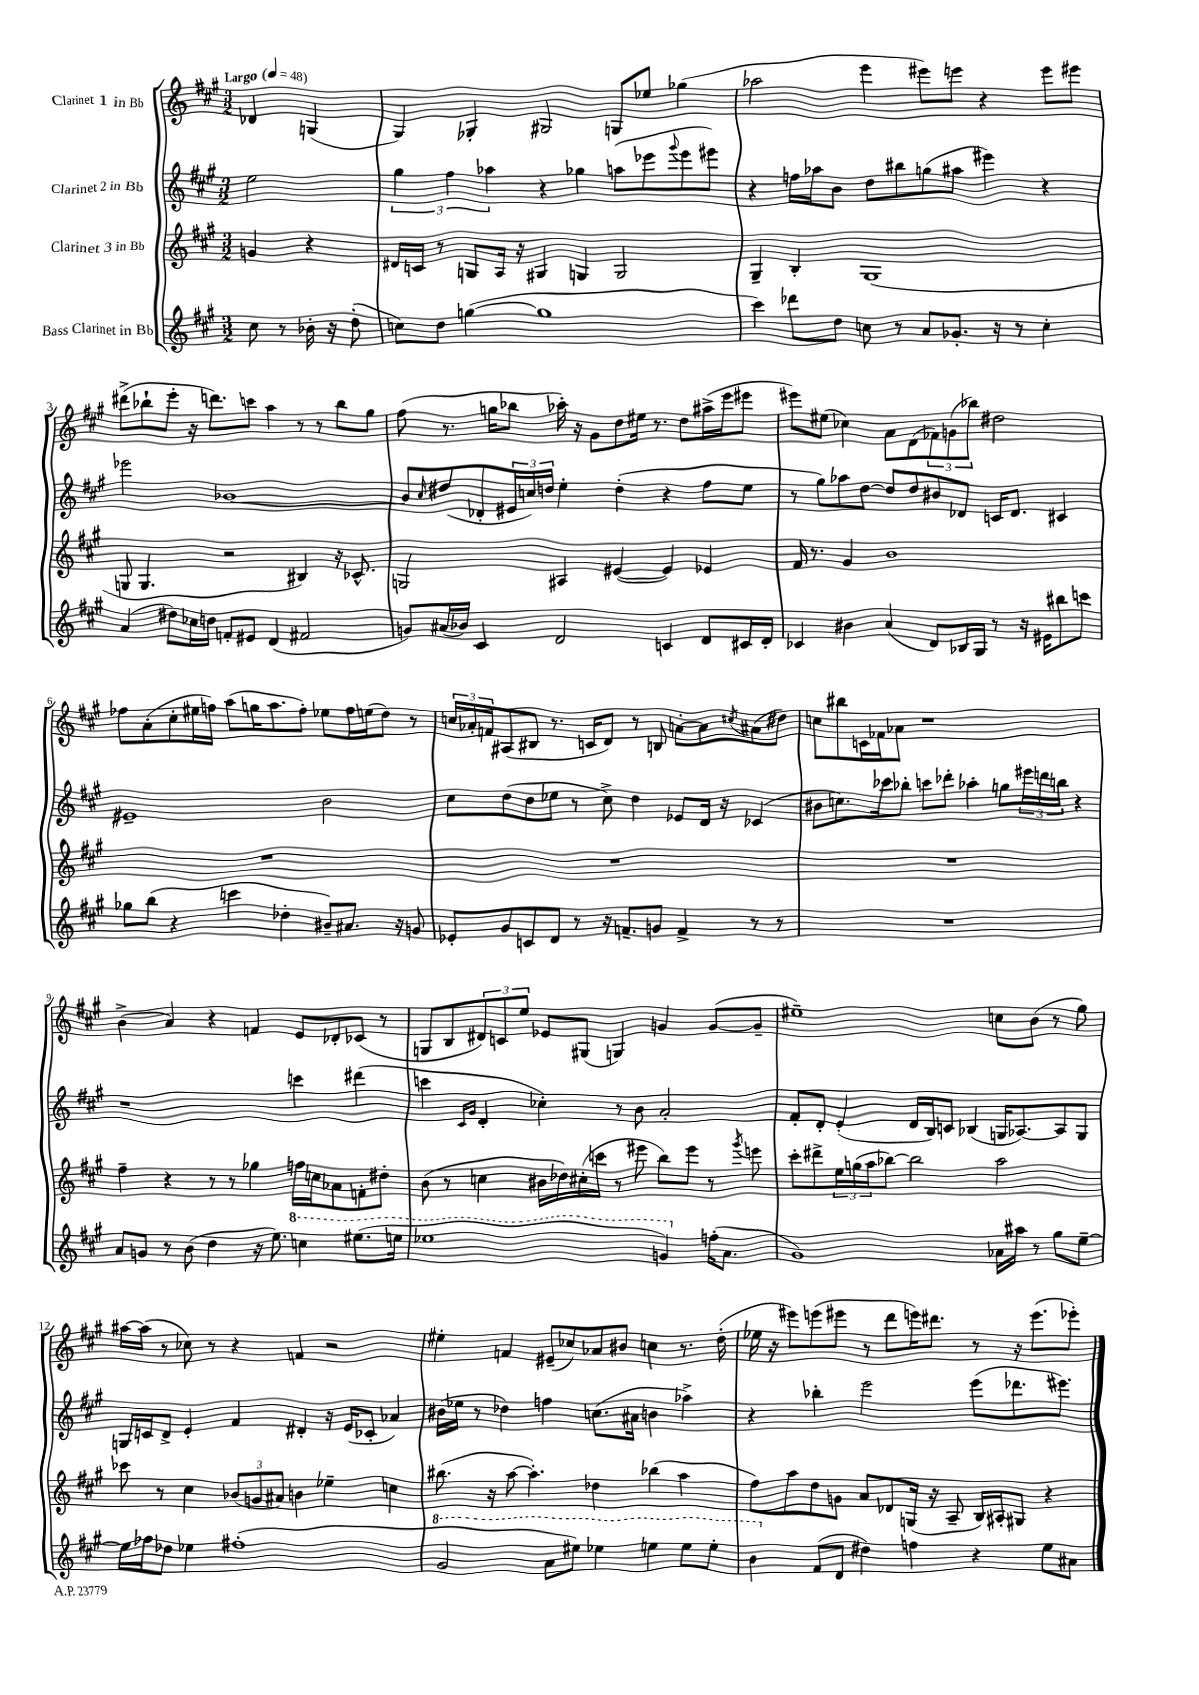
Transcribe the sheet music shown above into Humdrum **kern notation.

**kern	**kern	**kern	**kern
*staff4	*staff3	*staff2	*staff1
*clefG2	*clefG2	*clefG2	*clefG2
*k[f#c#g#]	*k[f#c#g#]	*k[f#c#g#]	*k[f#c#g#]
*M3/2	*M3/2	*M3/2	*M3/2
*MM48	*MM48	*MM48	*MM48
8cc#	4g	2ee	4d-
8r	.	.	.
16b-'	4r	.	(4G
16r	.	.	.
(8dd'	.	.	.
=	=	=	=
8cc)	16d#	6gg#	4G#)
.	16c	.	.
8dd	8r	.	.
.	.	6ff#	.
([4gg	8G	.	4G-'
.	.	6aa-	.
.	16A	.	.
.	16r	.	.
1gg]	4G#	4r	2G#
.	4G	4gg-	.
.	2G	(8aa	8G
.	.	8eee-	8ee-
.	.	8qqggg#	.
.	.	8eee-	(4gg-
.	.	8eee#)	.
=	=	=	=
4ccc#)	4G#~	4r	2aa-
8ddd-	4B'	16ff	.
.	.	16aa-	.
8dd	.	8b	.
8cc	(1G#	8dd	4eee
8r	.	8bb#	.
8a	.	(8gg	8eee#)
8.g-'	.	8aa#	8eee
.	.	4eee#)	4r
16r	.	.	.
8r	.	.	.
4cc'	.	4r	8eee
.	.	.	8eee#
=	=	=	=
(4a	8G	2eee-	(8ddd#^
.	4.G	.	8bb-`
8dd#)	.	.	8eee'
16cc-	.	.	16r
16dd	.	.	8.ddd)
8f'	2r	[1b-	.
8e#	.	.	8ccc
(4d	.	.	4aa
2f#	4B#)	.	8r
.	.	.	8r
.	16r	.	8bb-
.	8.c-^^	.	.
.	.	.	8gg#
=	=	=	=
8g)	2G	8b-]	(8ff#
.	.	16qqcc#	.
(16a#	.	(8dd#	8.r
16b-)	.	.	.
4c#	.	8d-'	.
.	.	.	16gg
.	.	24e#	8bb-
.	.	24cc)	.
.	.	24dd	.
2d	4A#	4ee'	16aa-')
.	.	.	16r
.	.	.	8g#
.	([4e#	(4dd'	8dd
.	.	.	16ee#
.	.	.	8.r
4c	4e#])	4r	.
.	.	.	8dd
8d	4e-	8ff#	(16aa#^
.	.	.	16eee
16c#	.	8ee	8eee#
16d'	.	.	.
=	=	=	=
4c-	16f#	8r	8eee#)
.	8.r	.	.
.	.	8gg#)	(8ee#
4b#	4g#	8aa-	4cc-)
.	.	[8dd	.
(4a	1b	8dd]	8a
.	.	8dd	(8d
8d)	.	8b#	12f-)
.	.	.	(12g
16B-	.	8d-	.
.	.	.	12bb-)
16G#	.	.	.
8r	.	16c	2dd#
.	.	8.d-	.
16r	.	.	.
16e#	.	.	.
8bb#	.	4c#	.
8ccc	.	.	.
=	=	=	=
8gg-	1.r	1e#~	8ff-
(8bb	.	.	(8a'
4r	.	.	8cc#'
.	.	.	16ee#
.	.	.	16ff)
4ccc	.	.	(8aa
.	.	.	16gg
.	.	.	8.aa
4dd-'	.	.	.
.	.	.	8ff')
8b#~)	.	2b	8ee-
8.a#	.	.	16ff
.	.	.	(16ee
.	.	.	8dd)
16r	.	.	.
8g	.	.	8r
=	=	=	=
8e-'	1.r	8cc#	24cc
.	.	.	24a-'
.	.	.	24f
8g#	.	(8dd	(8A#
8c	.	8dd	8B#
8d	.	8ee-	8.r
8r	.	8r	.
.	.	.	16c
16r	.	8cc#^)	8d)
8.f~	.	.	.
.	.	4dd	8r
8g	.	.	8B
4f^	.	8e-	[8a'
.	.	16d	8a]
.	.	16r	.
.	.	.	8qcc#
8r	.	(4c-	(8a#
8r	.	.	8dd#)
=	=	=	=
1.r	1.r	8b#	8cc
.	.	8.cc)	8bb#
.	.	.	16c
.	.	16ccc-	16f-
.	.	8bb-'	8a-
.	.	8ccc	1r
.	.	8ddd-'	.
.	.	4aa-'	.
.	.	8gg	.
.	.	24eee#	.
.	.	24ddd	.
.	.	24bb	.
.	.	4r	.
=	=	=	=
8a	4ff#~	1r	(4b^
8g	.	.	.
8r	4r	.	4a)
(8b	.	.	.
4dd	8r	.	4r
.	8r	.	.
16r	4gg-	.	4f
8.ee)	.	.	.
4ccc	16ff	4ccc	8e
.	16cc	.	.
.	8a-	.	8d-'
(8.eee#	8f'	(4ddd#	(8c-
.	8dd#'	.	8r
16eee	.	.	.
=	=	=	=
1eee-	(8b	4ccc	8G
.	8r	.	8B
.	.	16qqc#	.
.	.	16qqg#	.
.	4cc	4d'	12d#)
.	.	.	12c
.	.	.	12ee
.	16b#	4cc-')	8e-
.	16dd-)	.	.
.	(16cc#'	.	(8G#
.	16ccc	.	.
.	8r	8r	4G)
.	8eee#	8b	.
4gg)	8bb)	2a'	4g
.	8eee#	.	.
(16ff'	8r	.	([8g
8.a	.	.	.
.	8qggg#	.	.
.	8eee	.	8g~]
=	=	=	=
1g#)	8ccc#'	8f#'	1ee#~)
.	8ddd#^	8d'	.
.	24ee	(4e'	.
.	(24gg	.	.
.	24aa	.	.
.	[8bb-)	.	.
.	2bb-]	16d	.
.	.	16B)	.
.	.	8c	.
.	.	(4B-	.
16a-	2aa	16G	8cc
16aa#	.	[8.A-)	.
8r	.	.	(8b
8gg#	.	8A-]	8r
[8ee~	.	8G	8gg#)
=	=	=	=
16ee]	8ccc-	16G	[16aa#
16ff-	.	16c	(16aa#]
8dd-	8r	8d^	8r
4ee-	4cc#	4e'	8cc-)
.	.	.	8r
(1ff#'	(12b-	4f#	4r
.	12g	.	.
.	12a#)	.	.
.	4b	4d#'	4f
.	4ee-~	16r	2r
.	.	(16e	.
.	.	8c-'	.
.	4cc	4a-)	.
=	=	=	=
2gg#	(8.bb#	(16b#	4ee#'
.	.	16ee-	.
.	.	8r	.
.	16r	.	.
.	[8aa	4dd-)	4f
.	4.aa'])	.	.
8aa	.	4ff	(8e#~
8eee#)	.	.	8cc-)
4eee-	4dd-	(8.cc	8a-
.	.	.	8b#
.	.	16a#	.
4eee	(4bb-	4b	4cc
8eee	4aa	4aa-^)	8.r
8eee'	.	.	.
.	.	.	(16dd'
=	=	=	=
4bb	8ff#)	4r	16ee-
.	.	.	16r
.	8aa	.	8eee#)
(8f#	8dd	4bb-'	(8eee
8d	8g	.	8eee#
4dd#)	8a	2eee	8r
.	8d-	.	8ddd
4ff	(16G	.	16eee)
.	16r	.	8.ddd#
.	8A~	.	.
4r	16B)	(8eee	8r
.	16A#'	.	.
.	8G#	8.ddd-	16r
.	.	.	(8.eee
8ee	4r	.	.
.	.	8.eee#)	.
8a#	.	.	8eee-')
==	==	==	==
*-	*-	*-	*-
